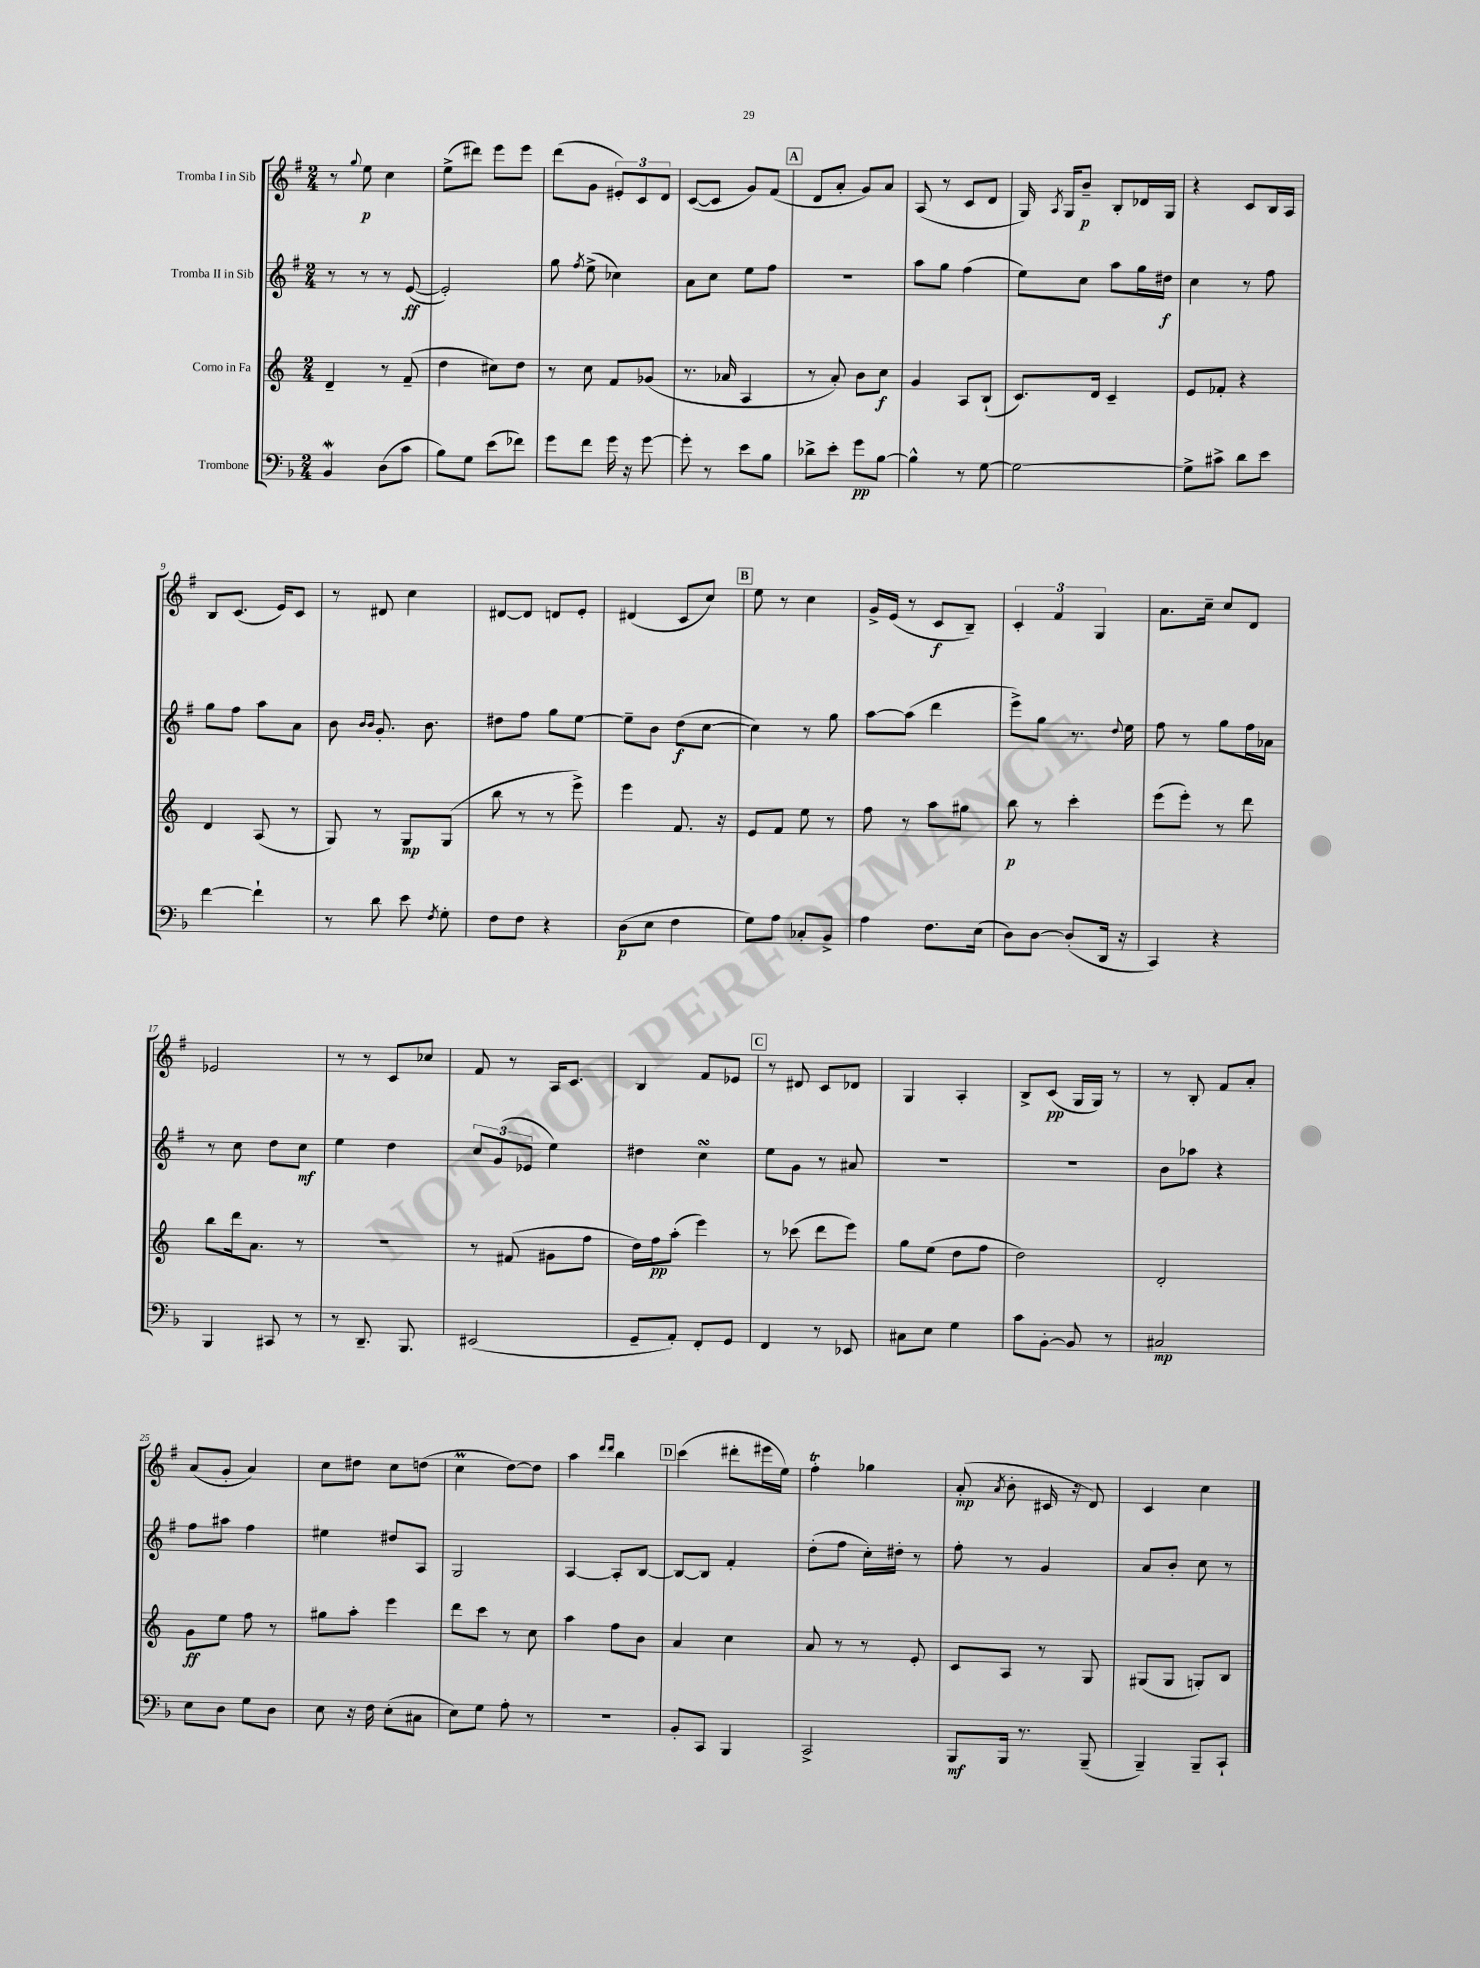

**kern	**kern	**kern	**kern
*staff4	*staff3	*staff2	*staff1
*clefF4	*clefG2	*clefG2	*clefG2
*k[b-]	*k[]	*k[f#]	*k[f#]
*M2/4	*M2/4	*M2/4	*M2/4
4BB-	4d~	8r	8r
.	.	.	8qqgg
.	.	8r	8ee
(8D	8r	8r	4cc
8c	(8f~	([8e	.
=	=	=	=
8B-)	4dd	2e'])	(8ee^
8G	.	.	8ddd#)
(8e	8cc#)	.	8eee
8f-)	8dd	.	8eee
=	=	=	=
8g	8r	8gg	(8ddd
.	.	8qff#	.
8f	8cc	(8ee^	8g
16g	8f	4cc-)	12e#')
16r	.	.	.
.	.	.	12c
[8g	(8g-	.	.
.	.	.	12d
=	=	=	=
8g']	8.r	8a	([8c
8r	.	8cc	8c]
.	16a-	.	.
8e	4A	8ee	8g)
8B-	.	8ff#	(8f#
=	=	=	=
8d-^	8r	2r	8d
8e'	8a')	.	8a'
8g	8b	.	8g)
[8B-	8cc	.	8a
=	=	=	=
4B-^^]	4g	8aa	(8A
.	.	8gg	8r
8r	8A	(4ff#	8c
[8G	(8B`	.	8d
=	=	=	=
2G_	8.c)	8ee)	16G)
.	.	.	8qA
.	.	.	16G
.	.	8cc	8b~
.	16d	.	.
.	4c~	8aa	8B'
.	.	16gg	16d-
.	.	16dd#	16G
=	=	=	=
8G^]	8e	4cc	4r
8c#^	8f-'	.	.
8d	4r	8r	8c
8e	.	8ff#	16B
.	.	.	16A
=	=	=	=
[4f	4d	8gg	8B
.	.	8ff#	(8.c
4f`]	(8A	8aa	.
.	.	.	16e)
.	8r	8a	8c
=	=	=	=
8r	8G)	8b	8r
.	.	16qqb	.
.	.	16qqb	.
8d	8r	8.g'	8d#
8e	8G	.	4cc
.	.	8.b	.
8qF	.	.	.
8G'	(8G	.	.
=	=	=	=
8F	8bb	8dd#	[8d#
8F	8r	8ff#	8d#]
4r	8r	8gg	8d
.	8eee^)	[8ee	8e'
=	=	=	=
(8D	4eee	8ee~]	(4d#
8E	.	8b	.
4F	8.f	(8dd	8c
.	.	[8cc	8cc)
.	16r	.	.
=	=	=	=
8G)	8e	4cc])	8ee
8A	8f	.	8r
8C-'	8ee	8r	4cc
8BB-^	8r	8gg	.
=	=	=	=
4A	8ff	[8aa	16g^
.	.	.	(16e
.	8r	(8aa]	8r
8.F	8aa	4ddd	8c
.	8gg#	.	8B~)
(16E	.	.	.
=	=	=	=
8D)	8bb	8eee^)	6c'
[8D	8r	8gg	.
.	.	.	6f#
(8D']	4ccc'	8.r	.
.	.	.	6G
16DD	.	.	.
.	.	8qqdd	.
16r	.	16ee	.
=	=	=	=
4CC)	(8eee	8ff#	8.a
.	8eee')	8r	.
.	.	.	16cc~
4r	8r	8gg	8cc
.	8ddd	16ff#	8d
.	.	16a-	.
=	=	=	=
4BBB-	8bb	8r	2e-
.	16ddd	8cc	.
.	8.a	.	.
8CC#	.	8dd	.
8r	8r	8cc	.
=	=	=	=
8r	2r	4ee	8r
8.DD~	.	.	8r
.	.	4dd	8c
8.BBB-	.	.	.
.	.	.	8cc-
=	=	=	=
(2EE#	8r	12cc	8f#
.	.	(12g	.
.	(8f#	.	8r
.	.	12e-	.
.	8g#	4ee)	16A
.	.	.	8.c
.	8ff	.	.
=	=	=	=
8GG~	16dd)	4dd#	4B
.	16ff	.	.
8AA')	(8aa'	.	.
8FF'	4eee)	4cc	8f#
8GG	.	.	8e-
=	=	=	=
4FF	8r	8ee	8r
.	(8ccc-	8g	8d#
8r	8ddd	8r	8c
8EE-	8eee)	8a#	8d-
=	=	=	=
8C#	8gg	2r	4G
8E	(8ee	.	.
4G	8dd	.	4A'
.	8ff	.	.
=	=	=	=
8c	2dd)	2r	8B^
[8BB-'	.	.	(8c
8BB-]	.	.	16G
.	.	.	16G)
8r	.	.	8r
=	=	=	=
2C#	2d'	8b	8r
.	.	8aa-	8B'
.	.	4r	8f#
.	.	.	8a'
=	=	=	=
8E	8g	8ff#	(8a
8D	8ee	8aa#	8g'
8G	8ff	4ff#	4a)
8D	8r	.	.
=	=	=	=
8E	8gg#	4ee#	8cc
16r	8aa'	.	8dd#
16F	.	.	.
(8E'	4eee	8dd#	8cc
8C#	.	8A	(8dd
=	=	=	=
8E)	8ddd	2G	4cc
8G	8ccc	.	.
8A'	8r	.	[8dd)
8r	8cc	.	8dd]
=	=	=	=
2r	4aa	[4A	4aa
.	.	.	16qqddd
.	.	.	16qqddd
.	8ff	8A']	4bb
.	8b	[8B	.
=	=	=	=
8BB-'	4a	8B_	(4ccc
8CC	.	8B]	.
4BBB-	4cc	4f#'	8ddd#'
.	.	.	16eee#
.	.	.	16ee)
=	=	=	=
2CC^	8a	(8dd'	4ff#'
.	8r	8ff#	.
.	8r	16cc')	4gg-
.	.	16dd#'	.
.	8e'	8r	.
=	=	=	=
8BBB-	8c	8ff#'	(8a'
.	.	.	8qa
16BBB-	8A	8r	8b'
8.r	.	.	.
.	8r	4g	16c#
.	.	.	16r
(8BBB-~	8G	.	8d)
=	=	=	=
4BBB-~)	(8G#	8a	4c
.	8G#	8b'	.
8BBB-~	8G')	8cc	4cc
8CC`	8B	8r	.
==	==	==	==
*-	*-	*-	*-
